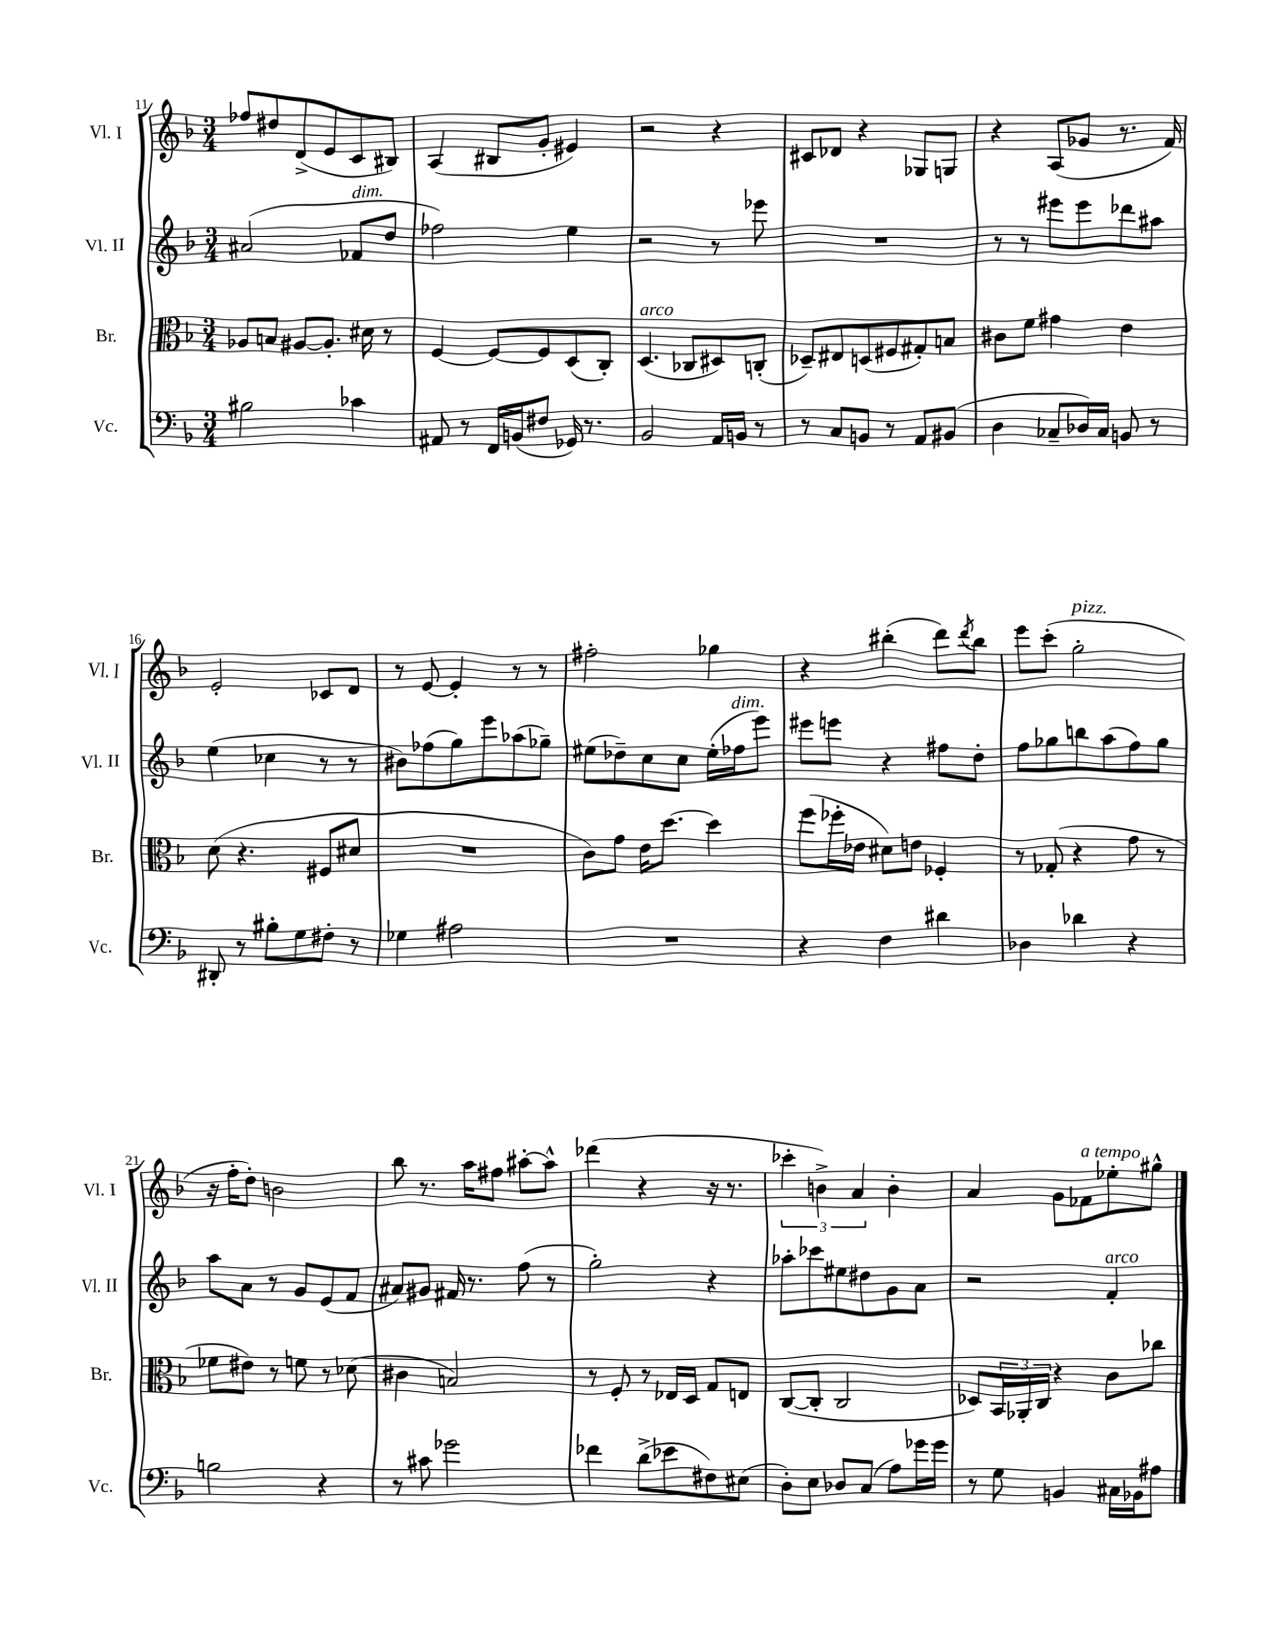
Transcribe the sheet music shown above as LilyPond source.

<<
\new StaffGroup <<
\new Staff = "s0" \with { instrumentName = "Vl. I" shortInstrumentName = "Vl. I" } {
    \clef treble \key f \major \numericTimeSignature \time 3/4
    fes''8 dis''8 d'8->( e'8 c'8 bis8) |
    a4( bis8 g'8-. eis'4) |
    r2 r4 |
    cis'8 des'8 r4 ges8 g8 |
    r4 a8( ges'8 r8. f'16) |
    e'2-. ces'8 d'8 |
    r8 e'8~ e'4-. r8 r8 |
    fis''2-. ges''4 |
    r4 bis''4-.( d'''8) \acciaccatura { d'''8 } bis''8 |
    e'''8 c'''8-.( g''2-.^\markup { \italic "pizz." } |
    r16 f''16-. d''8-.) b'2 |
    bes''8 r8. a''16 fis''8 ais''8~-. ais''8-^ |
    des'''4( r4 r16 r8. |
    \tuplet 3/2 { ces'''4-. b'4->) a'4 } b'4-. |
    a'4 g'8 fes'8^\markup { \italic "a tempo" } ees''8-. gis''8-^ \bar "|." |
}
\new Staff = "s1" \with { instrumentName = "Vl. II" shortInstrumentName = "Vl. II" } {
    \clef treble \key f \major \numericTimeSignature \time 3/4
    ais'2( fes'8^\markup { \italic "dim." } d''8 |
    fes''2) e''4 |
    r2 r8 ees'''8 |
    R2. |
    r8 r8 eis'''8 eis'''8 des'''8 ais''8 |
    e''4( ces''4 r8 r8 |
    bis'8) fes''8( g''8) e'''8 aes''8( ges''8--) |
    eis''8( des''8--) c''8 c''8 eis''16-.( fes''16^\markup { \italic "dim." } e'''8) |
    eis'''8 e'''8 r4 fis''8 d''8-. |
    f''8 ges''8 b''8 a''8( f''8) ges''8 |
    a''8 a'8 r8 g'8 e'8( f'8 |
    ais'8) gis'8 fis'16 r8. f''8( r8 |
    g''2-.) r4 |
    aes''8-. ces'''8 eis''8 dis''8 g'8 a'8 |
    r2 f'4-.^\markup { \italic "arco" } \bar "|." |
}
\new Staff = "s2" \with { instrumentName = "Br." shortInstrumentName = "Br." } {
    \clef alto \key f \major \numericTimeSignature \time 3/4
    aes8 b8 ais8~ ais8.-. dis'16 r8 |
    f4~ f8~ f8 d8( c8-.) |
    d4.^\markup { \italic "arco" }( ces8 dis8) c8-.( |
    des8--) eis8 d8( fis8 gis8-.) b8 |
    cis'8 f'8 gis'4 e'4 |
    d'8( r4. fis8 dis'8 |
    R2. |
    c'8) g'8 e'16 d''8.~ d''4 |
    f''8( fes''16-. ees'16 dis'8) e'8 fes4-. |
    r8 ges8-.( r4 g'8 r8 |
    fes'8 eis'8) r8 f'8 r8 des'8( |
    cis'4 b2) |
    r8 f8-. r8 ees16 d16 g8 e8 |
    c8~( c8-. c2 |
    des8) \tuplet 3/2 { bes,16 aes,16-. c16 } r4 c'8 ces''8 \bar "|." |
}
\new Staff = "s3" \with { instrumentName = "Vc." shortInstrumentName = "Vc." } {
    \clef bass \key f \major \numericTimeSignature \time 3/4
    bis2 ces'4 |
    ais,8 r8 f,16 b,16( fis8 ges,16) r8. |
    bes,2 a,16 b,16 r8 |
    r8 c8 b,8 r8 a,8 bis,8( |
    d4 ces8-- des16) ces16 b,8 r8 |
    dis,8-. r8 bis8-. g8 fis8-. r8 |
    ges4 ais2 |
    R2. |
    r4 f4 dis'4 |
    des4 des'4 r4 |
    b2 r4 |
    r8 cis'8 ges'2 |
    fes'4 d'8->( ees'8 fis8) eis8( |
    d8-.) e8 des8 c8( a8) ges'16 ges'16 |
    r8 g8 b,4 cis16 bes,16 ais8 \bar "|." |
}
>>
>>
\layout { \context { \Score currentBarNumber = #11 } }
